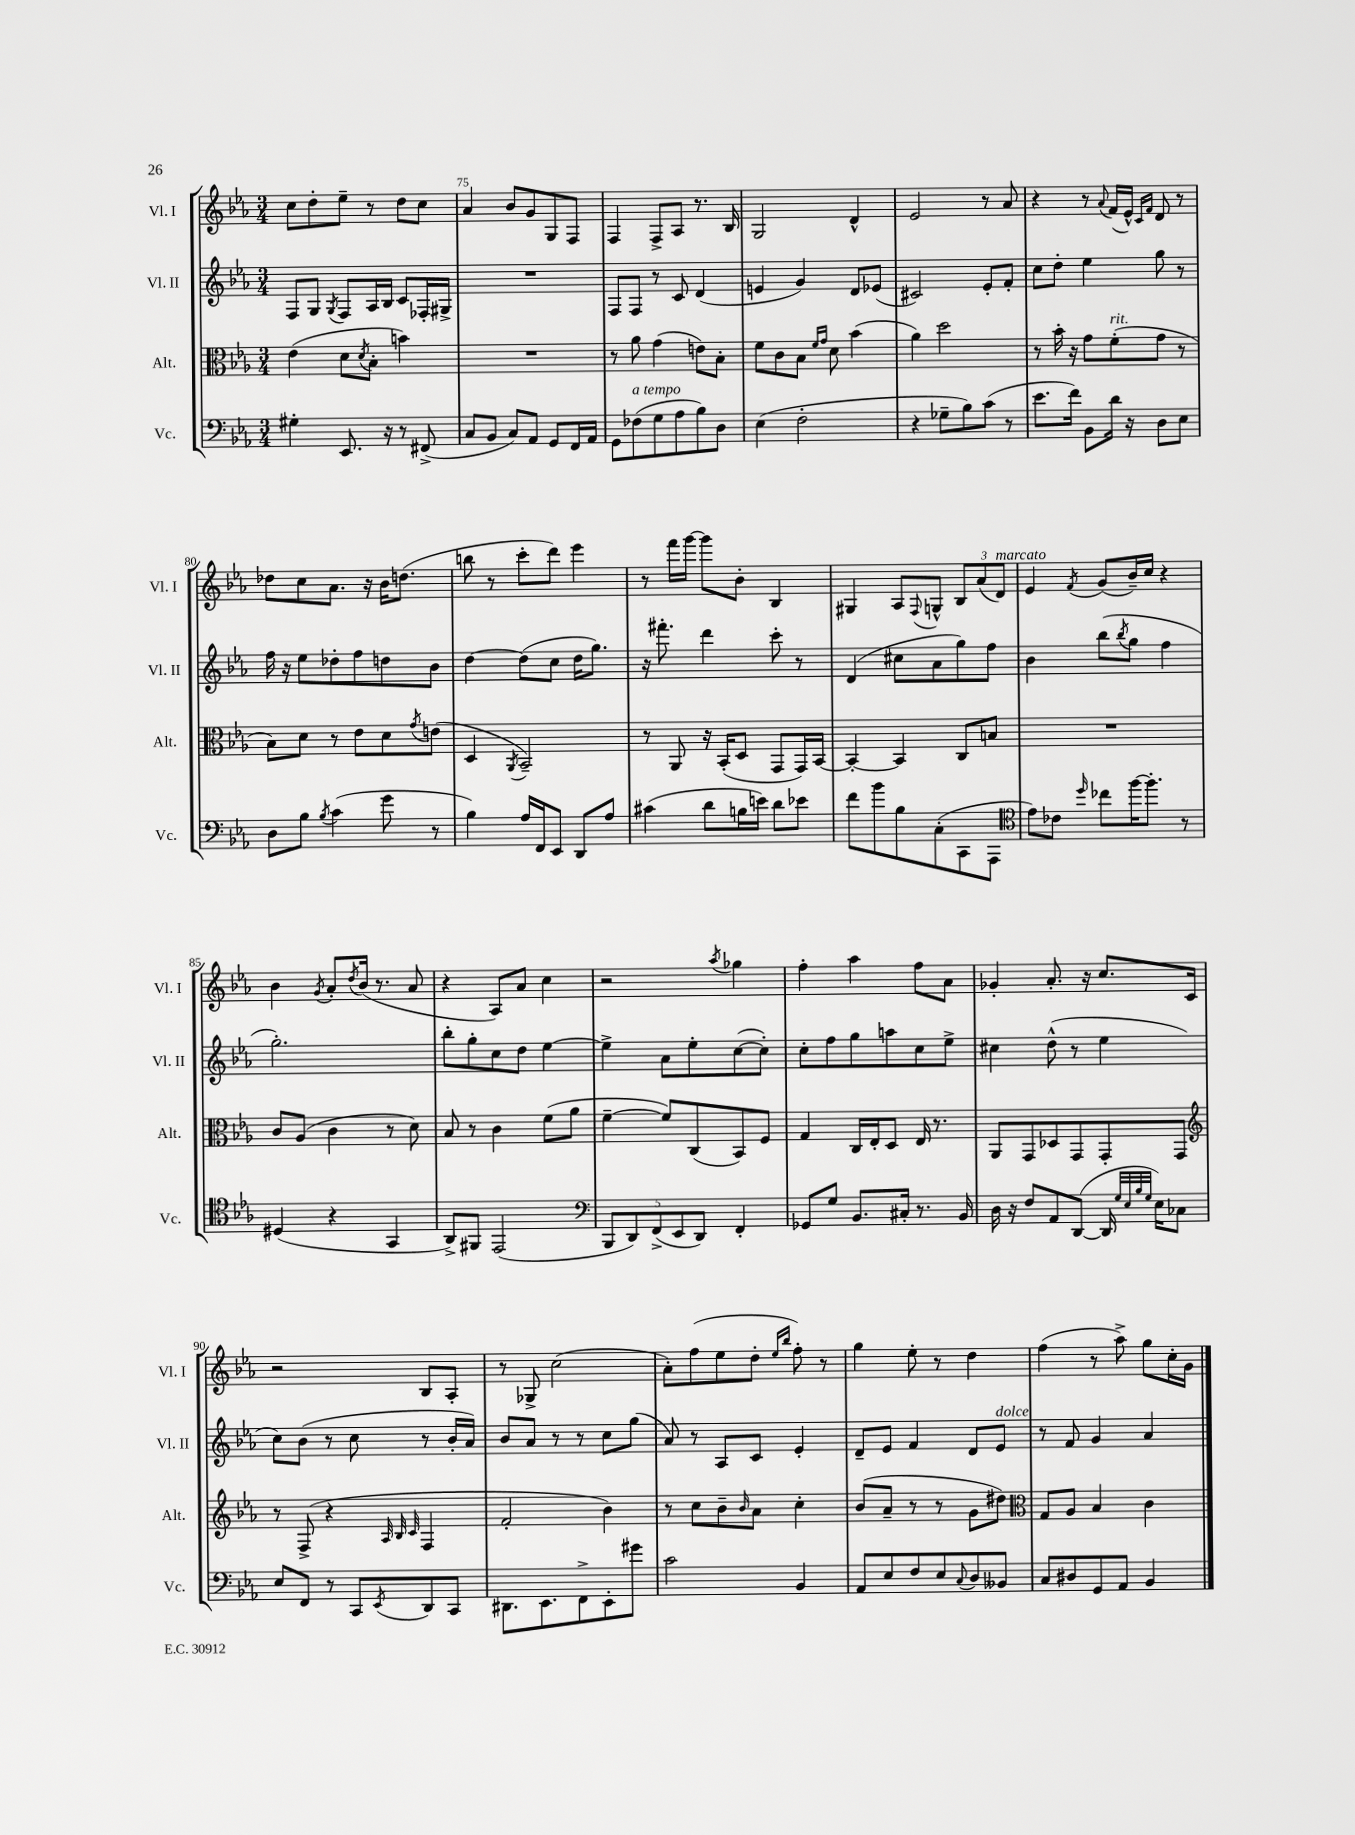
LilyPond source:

<<
\new StaffGroup <<
\new Staff = "s0" \with { instrumentName = "Vl. I" shortInstrumentName = "Vl. I" } {
    \clef treble \key ees \major \numericTimeSignature \time 3/4
    c''8 d''8-. ees''8-- r8 d''8 c''8 |
    aes'4 bes'8 g'8 g8 f8 |
    f4 f8-> aes8 r8. bes16 |
    g2 d'4-^ |
    ees'2 r8 aes'8 |
    r4 r8 \appoggiatura { aes'8 } f'16( ees'16-^) \grace { c'16 f'16 } d'8 r8 |
    des''8 c''8 aes'8. r16 bes'16 d''8.( |
    b''8 r8 c'''8-. d'''8) ees'''4 |
    r8 f'''16 g'''16~ g'''8 bes'8-. bes4 |
    gis4 aes8 \appoggiatura { f8 } g8-^ \tuplet 3/2 { bes8 aes'8( d'8^\markup { \italic "marcato" }) } |
    ees'4 \acciaccatura { f'8 } g'8( bes'16--) c''16 r4 |
    bes'4 \acciaccatura { g'8 } aes'8-. \acciaccatura { d''8 } bes'16( r8. aes'8 |
    r4 aes8) aes'8 c''4 |
    r2 \acciaccatura { aes''8 } ges''4 |
    f''4-. aes''4 f''8 aes'8 |
    ges'4-. aes'8.-. r16 c''8. c'16 |
    r2 bes8 aes8-. |
    r8 ges8-> c''2( |
    aes'8-.) f''8( ees''8 d''8-. \grace { ees''16 bes''16 } f''8-.) r8 |
    g''4 ees''8-. r8 d''4 |
    f''4( r8 aes''8->) g''8 c''16-. g'16 \bar "|." |
}
\new Staff = "s1" \with { instrumentName = "Vl. II" shortInstrumentName = "Vl. II" } {
    \clef treble \key ees \major \numericTimeSignature \time 3/4
    f8 g8 \acciaccatura { g8 } f8 aes16 bes16 c'8 fes16-. gis16-> |
    R2. |
    f8 f8 r8 c'8 d'4( |
    e'4 g'4) d'8 ees'8( |
    cis'2) ees'8-. f'8-. |
    c''8 d''8-. ees''4 g''8 r8 |
    f''16 r16 ees''8 des''8-. f''8 d''8 bes'8 |
    d''4~ d''8( c''8 d''16 g''8.) |
    r16 fis'''8.-. d'''4 c'''8-. r8 |
    d'4( cis''8 aes'8 g''8) f''8 |
    bes'4 bes''8( \acciaccatura { bes''8 } g''8 f''4 |
    g''2.-.) |
    bes''8-. g''8-. c''8 d''8 ees''4~ |
    ees''4-> aes'8 ees''8-. c''8~( c''8-.) |
    c''8-. f''8 g''8 a''8 c''8 ees''8-> |
    cis''4 d''8-^( r8 ees''4 |
    c''8) bes'8( r8 c''8 r8 bes'16-. aes'16) |
    bes'8 aes'8 r8 r8 c''8 g''8( |
    aes'8) r8 aes8 c'8 ees'4-. |
    d'8-- ees'8 f'4 d'8 ees'8^\markup { \italic "dolce" } |
    r8 f'8 g'4 aes'4 \bar "|." |
}
\new Staff = "s2" \with { instrumentName = "Alt." shortInstrumentName = "Alt." } {
    \clef alto \key ees \major \numericTimeSignature \time 3/4
    ees'4( d'8 \acciaccatura { d'8 } bes8-. b'4) |
    R2. |
    r8 aes'8 g'4( e'8) bes8-. |
    f'8 c'8 bes8 \grace { f'16 g'16 } d'8 bes'4( |
    aes'4) d''2 |
    r8 bes'16-. r16 g'8 f'8-.^\markup { \italic "rit." }( g'8 r8 |
    bes8) d'8 r8 ees'8 d'8 \acciaccatura { g'8 } e'8( |
    d4 \acciaccatura { aes,8 } bes,2--) |
    r8 aes,8 r16 bes,16-.( d8 g,8 g,16) bes,16~ |
    bes,4~-. bes,4 c8 b8 |
    R2. |
    c'8 aes8( c'4 r8 d'8) |
    bes8 r8 c'4 f'8( aes'8 |
    f'4~-- f'8) c8( bes,8) f8 |
    g4 c16 ees16-. d8 ees16 r8. |
    aes,8 g,8 des8 g,8 g,8-. g,8 |
    \clef treble r8 f8->( r4 \grace { aes32 bes32 c'32 } f4 |
    f'2-. bes'4) |
    r8 c''8 bes'8-- \grace { bes'16 } aes'8 c''4-. |
    bes'8( aes'8-- r8 r8 g'8 dis''8) |
    \clef alto g8 aes8 bes4 c'4 \bar "|." |
}
\new Staff = "s3" \with { instrumentName = "Vc." shortInstrumentName = "Vc." } {
    \clef bass \key ees \major \numericTimeSignature \time 3/4
    gis4-. ees,8. r16 r8 fis,8->( |
    c8 bes,8 c8) aes,8 g,8 f,16 aes,16 |
    g,8 fes8^\markup { \italic "a tempo" }( g8 aes8 bes8) d8 |
    ees4( f2-. |
    r4 ges8-- bes8) c'8( r8 |
    ees'8. f'16) bes,8 d'16 r16 d8 ees8 |
    d8 bes8 \acciaccatura { bes8 } c'4( g'8 r8 |
    bes4) aes16 f,16 ees,8 d,8 aes8 |
    cis'4( d'8 b16 e'16) d'8 ees'8 |
    f'8 bes'8 bes8 c8-.( c,8 aes,,8 |
    \clef tenor ees'8) ces'8 \grace { d''16 } ces''8 f''16~ f''8.-. r8 |
    dis4( r4 g,4 |
    aes,8->) fis,8 ees,2( |
    \clef bass \tuplet 5/4 { bes,,8 d,8) f,8->( ees,8 d,8) } f,4-. |
    ges,8 g8 bes,8. cis16-. r8. bes,16 |
    d16 r16 f8 aes,8 d,8~( d,16 \grace { g32 ees32 bes32 g32 } ees16) ces8 |
    ees8 f,8 r8 c,8 \acciaccatura { ees,8 } d,8 c,8 |
    dis,8. ees,8. f,8-> ees,8-. gis'8 |
    c'2 bes,4 |
    aes,8 ees8 f8 ees8 \appoggiatura { c8 } d8 beses,8 |
    c8 dis8 g,8 aes,8 bes,4 \bar "|." |
}
>>
>>
\layout { \context { \Score currentBarNumber = #74 \override BarNumber.break-visibility = ##(#f #t #t) barNumberVisibility = #(every-nth-bar-number-visible 5) } }
